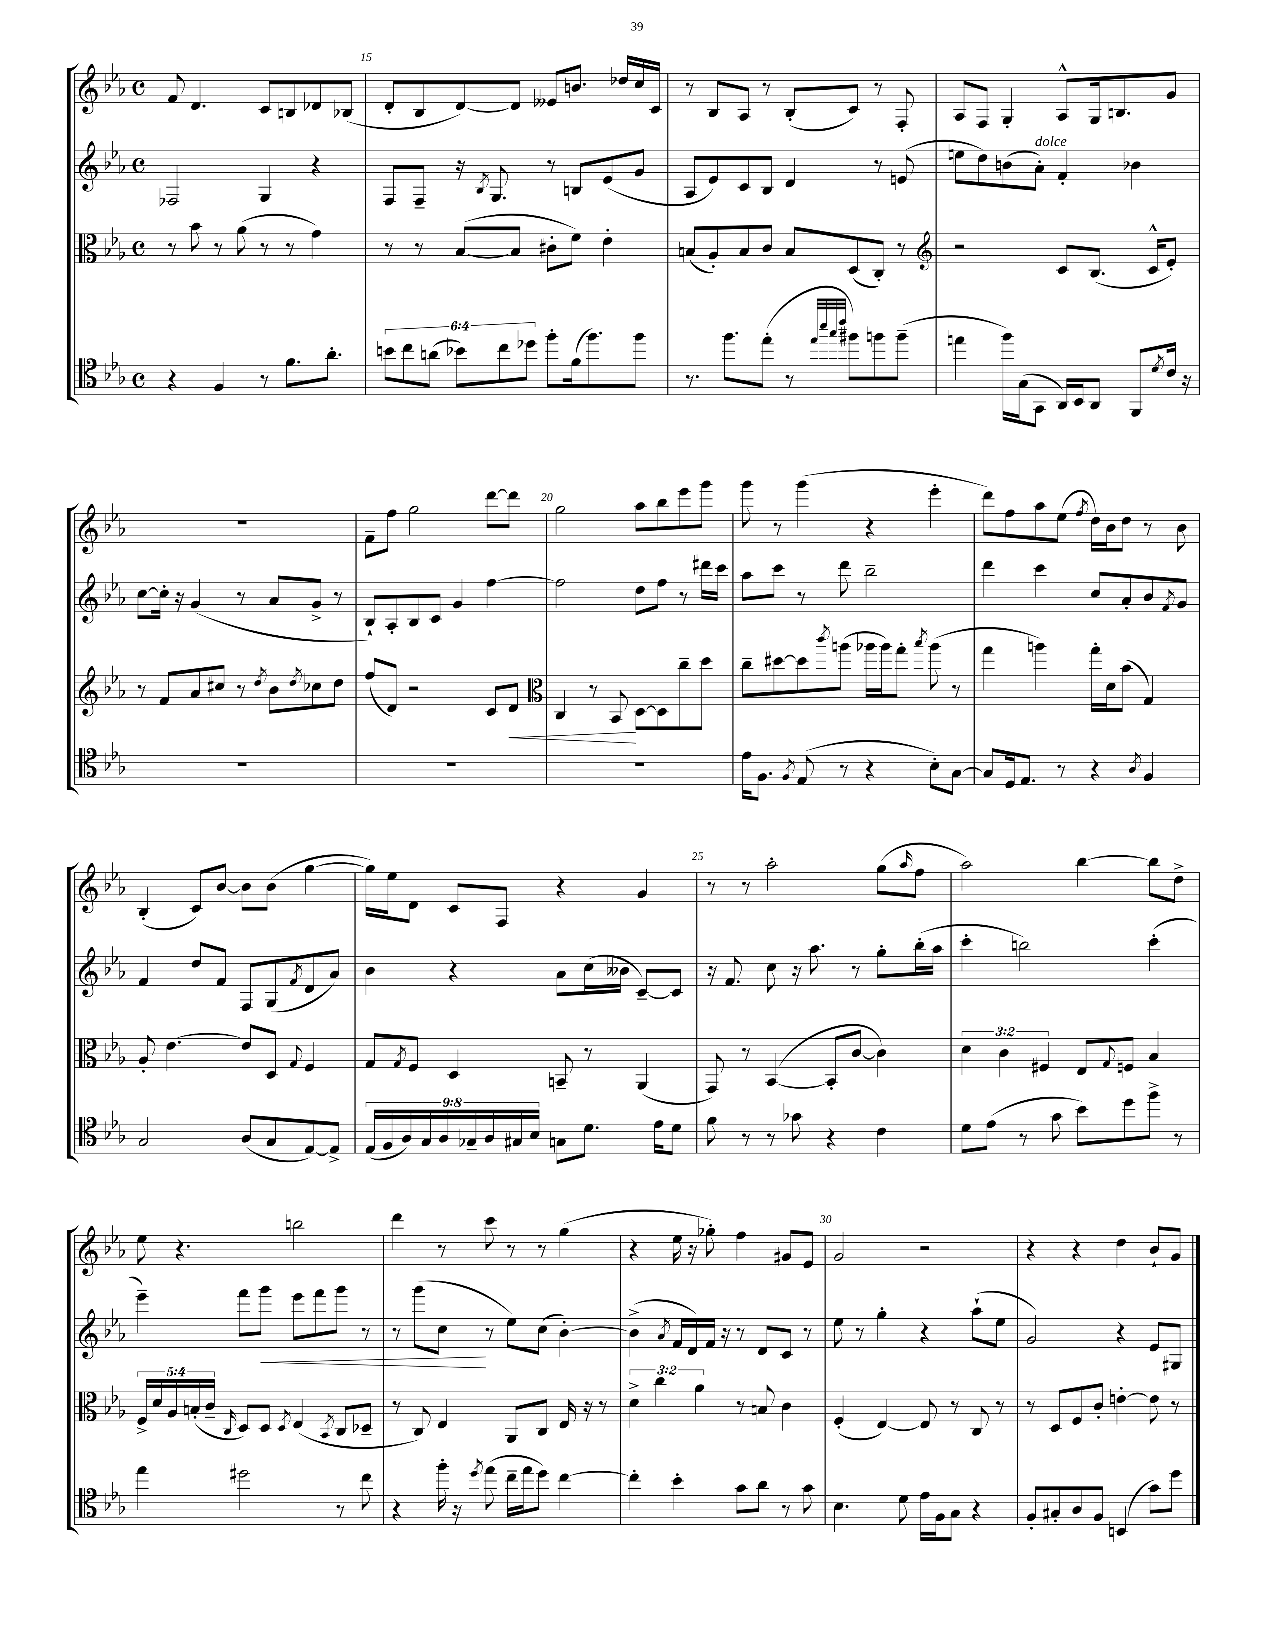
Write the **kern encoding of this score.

**kern	**kern	**dynam	**kern	**dynam	**kern
*part4	*part3	*part3	*part2	*part2	*part1
*staff4	*staff3	*staff3	*staff2	*staff2	*staff1
*clefC4	*clefC3	*	*clefG2	*	*clefG2
*k[b-e-a-]	*k[b-e-a-]	*	*k[b-e-a-]	*	*k[b-e-a-]
*M4/4	*M4/4	*	*M4/4	*	*M4/4
*met(c)	*met(c)	*	*met(c)	*	*met(c)
=14	=14	=14	=14	=14	=14
4r	8r	.	2F-X/	.	8f/
.	8b-\	.	.	.	4.d/
4F/	8r	.	.	.	.
.	(8a-\	.	.	.	.
8r	8r	.	4G/	.	8c/L
8.f\L	8r	.	.	.	8Bn/
.	4g\)	.	4r	.	8d-X/
8.a-'\J	.	.	.	.	.
.	.	.	.	.	(8B-X/J
=15	=15	=15	=15	=15	=15
12bn\L	8r	.	8F/L	.	8d'/L
12cc\	.	.	.	.	.
.	8r	.	8F~/J	.	8B-/
(12an\J	.	.	.	.	.
12b-X\L)	([8B-/L	.	16r	.	[8d/)
.	.	.	8qB-/	.	.
.	.	.	8.G/	.	.
12cc\	.	.	.	.	.
.	8B-/J]	.	.	.	8d/J]
12dd-X\J	.	.	.	.	.
8ff'\L	8c#X'\L	.	8r	.	8e--X/L
(16f\k	8f\J)	.	8Bn/L	.	8.bn/J
8.ff\)	.	.	.	.	.
.	4e-'\	.	(8e-/	.	.
.	.	.	.	.	16dd-X/LL
8ff\J	.	.	8g/J	.	16cc/
.	.	.	.	.	16c/JJ
=16	=16	=16	=16	=16	=16
8.r	(8Bn/L	.	8A-/L	.	8r
.	8A-'/)	.	8e-/)	.	8B-/L
8.ff\L	.	.	.	.	.
.	8B/	.	8c/	.	8A-/J
(8ee-'\J	8c/J	.	8B-/J	.	8r
8r	8B/L	.	4d/	.	(8B-'/L
32qqee-/LLL	.	.	.	.	.
32qqbb-/	.	.	.	.	.
32qqgg/	.	.	.	.	.
32qqccc/JJJ	.	.	.	.	.
8ff#X\L)	(8D/	.	.	.	8c/J)
8ffn\	8C'/J)	.	8r	.	8r
(8ff~\J	8r	.	(8en/	.	8F'/
=17	=17	=17	=17	=17	=17
*	*clefG2	*	*	*	*
4een\	2r	.	8een\L	.	8A-/L
.	.	.	8dd\)	.	8F/J
16ff\LL)	.	.	(8bn\	.	4G'/
(16G\J	.	.	.	.	.
!	!	!	!LO:TX:a:i:t=dolce	!	!
8GG\J	.	.	8a-'\J)	.	.
16AA-/LL)	8c/L	.	4f'/	.	8A-^^/L
16BB-/J	.	.	.	.	.
8AA-/J	(8.B-/J	.	.	.	16G/k
.	.	.	.	.	8.Bn/
8FF/L	.	.	4b-X\	.	.
.	16c^^/KL	.	.	.	.
8qd/	.	.	.	.	.
16c/Jk	8e-'/J)	.	.	.	8g/J
16r	.	.	.	.	.
!!LO:LB:g=z
=18	=18	=18	=18	=18	=18
1r	8r	.	[8cc\L	.	1r
.	8f/L	.	16cc'\Jk]	.	.
.	.	.	16r	.	.
.	8a-/	.	(4g/	.	.
.	8cc#X/J	.	.	.	.
.	8r	.	8r	.	.
.	8qdd/	.	.	.	.
.	8b-\L	.	8a-/L	.	.
.	8qdd/	.	.	.	.
.	8cc-X\	.	8g^/J	.	.
.	8dd\J	.	8r	.	.
=19	=19	=19	=19	=19	=19
1r	(8ff/L	.	8B-`/L)	.	8f~\L
.	8d/J)	.	8A-'/	.	8ff\J
.	2r	.	8B-/	.	2gg\
.	.	.	8c/J	.	.
.	.	.	4g/	.	.
.	8c/L	.	[4ff\	.	[8ddd\L
!	!	!LO:HP:b	!	!	!
.	8d/J	<	.	.	8ddd\J]
=20	=20	=20	=20	=20	=20
*	*clefC3	*	*	*	*
1r	4C/	.	2ff\]	.	2gg\
.	8r	.	.	.	.
.	8BB-/	.	.	.	.
.	[8D\L	[	8dd\L	.	8aa-\L
.	8D\]	.	8ff\J	.	8bb-\
.	8cc~\	.	8r	.	8eee-\
.	8dd\J	.	16ddd#X\LL	.	8ggg\J
.	.	.	16ccc\JJ	.	.
=21	=21	=21	=21	=21	=21
16e-\KL	8cc~\L	.	8aa-\L	.	8ggg\
8.F\J	.	.	.	.	.
.	[8dd#X\	.	8ccc\J	.	8r
8qF/	.	.	.	.	.
(8E-/	8dd#\]	.	8r	.	(4ggg\
.	8qccc/	.	.	.	.
8r	(8aan\J	.	8ddd\	.	.
4r	16aa-X\LL	.	2bb-~\	.	4r
.	16aa-\J)	.	.	.	.
.	8gg'\J	.	.	.	.
.	8qbb-/	.	.	.	.
8B-'\L)	(8aa-\	.	.	.	4eee-'\
[8G\J	8r	.	.	.	.
=22	=22	=22	=22	=22	=22
8G/L]	4gg\	.	4ddd\	.	8ddd\L)
16D/k	.	.	.	.	8ff\
8.E-/J	.	.	.	.	.
.	4aan\)	.	4ccc\	.	8aa-\
8r	.	.	.	.	(8ee-\J
.	.	.	.	.	8qff/
4r	16gg'\LL	.	8cc/L	.	16dd\LL)
.	16d\J	.	.	.	16b-\J
.	(8b-\J	.	8a-'/	.	8dd\J
8qA-/	.	.	.	.	.
4F/	4G/)	.	8b-/	.	8r
.	.	.	8qf/	.	.
.	.	.	8g/J	.	8b-\
!!LO:LB:g=z
=23	=23	=23	=23	=23	=23
2G/	8A-'/	.	4f/	.	(4B-'/
.	[4.e-\	.	.	.	.
.	.	.	8dd/L	.	8c/L)
.	.	.	8f/J	.	[8b-/J
(8A-/L	8e-/L]	.	8F/L	.	8b-\L]
8G/	8D/J	.	(8G/	.	(8b-\J
.	8qqG/	.	8qf/	.	.
[8E-/)	4F/	.	8d/	.	[4gg\
8E-^/J]	.	.	8a-/J)	.	.
=24	=24	=24	=24	=24	=24
(18E-/LL	8G/L	.	4b-\	.	16gg\LL])
18F/	.	.	.	.	.
.	.	.	.	.	16ee-\J
18A-/)	.	.	.	.	.
.	8qG/	.	.	.	.
.	8F/J	.	.	.	8d\J
18G/	.	.	.	.	.
18A-/	.	.	.	.	.
.	4D/	.	4r	.	8c/L
18G-X~/	.	.	.	.	.
18A-/	.	.	.	.	.
.	.	.	.	.	8F/J
18G#X/	.	.	.	.	.
18B-/JJ	.	.	.	.	.
8Gn\L	8BBn~/	.	8a-\L	.	4r
8.d\J	8r	.	(16cc\L	.	.
.	.	.	16b--X\JJ	.	.
.	(4AA-/	.	[8c~/L)	.	4g/
16e-\KL	.	.	.	.	.
8d\J	.	.	8c/J]	.	.
=25	=25	=25	=25	=25	=25
8f\	8GG/)	.	16r	.	8r
.	.	.	8.f/	.	.
8r	8r	.	.	.	8r
8r	([4BB-/	.	8cc\	.	2aa-'\
8g-X\	.	.	16r	.	.
.	.	.	8.aa-\	.	.
4r	8BB-'/L]	.	.	.	.
.	[8c/J	.	8r	.	.
4c\	4c\])	.	8gg'\L	.	(8gg\L
.	.	.	.	.	16qqaa-/
.	.	.	(16bb-'\L	.	8ff\J
.	.	.	16aa-\JJ	.	.
=26	=26	=26	=26	=26	=26
8d\L	6d\	.	4ccc'\	.	2aa-\)
(8e-\J	.	.	.	.	.
.	6c\	.	.	.	.
8r	.	.	2bbn\)	.	.
.	6F#X/	.	.	.	.
8g\	.	.	.	.	.
8b-\L)	8E-/L	.	.	.	[4bb-\
.	8qqG/	.	.	.	.
8dd\	8Fn/J	.	.	.	.
8ff^\J	4B-/	.	(4ccc'\	.	8bb-\L]
8r	.	.	.	.	8dd^\J
!!LO:LB:g=z
=27	=27	=27	=27	=27	=27
4ee-\	20F^/LL	.	4eee-~\)	.	8ee-\
.	20d/	.	.	.	.
.	20A-/	.	.	.	.
.	.	.	.	.	4.r
.	(20Bn'/	.	.	.	.
.	20c~/JJ	.	.	.	.
.	16qqC/	.	.	.	.
2dd#X\	8D/L)	.	8fff\L	.	.
!	!	!	!	!LO:HP:b	!
.	8D/J	.	8ggg\J	<	.
.	8qD/	.	.	.	.
.	(4E-/	.	8eee-\L	.	2bbn\
.	.	.	8fff\	.	.
.	8qBB-/	.	.	.	.
8r	8C/L	.	8ggg\J	.	.
8cc\	8D-X~/J	.	8r	.	.
=28	=28	=28	=28	=28	=28
4r	8r	.	8r	.	4ddd\
.	8C/)	.	(8ggg\L	.	.
16ff'\	4E-/	.	8cc\J	.	8r
16r	.	.	.	.	.
8qdd/	.	.	.	.	.
(8ee-\	.	.	8r	[	8ccc\
16cc~\LL	8AA-/L	.	8ee-\L)	.	8r
16ee-\J	.	.	.	.	.
8dd\J)	8C/J	.	(8cc\J	.	8r
[4cc\	16E-/	.	[4b-'\)	.	(4gg\
.	16r	.	.	.	.
.	8r	.	.	.	.
=29	=29	=29	=29	=29	=29
4cc'\]	6d^\	.	(4b-^\]	.	4r
.	6cc\	.	.	.	.
.	.	.	8qa-/	.	.
4b-'\	.	.	16f/LL	.	16ee-\
.	.	.	16d/)	.	16r
.	6a-\	.	.	.	.
.	.	.	16f/JJ	.	8gg-X'\)
.	.	.	16r	.	.
8g\L	8r	.	8r	.	4ff\
8a-\J	8Bn/	.	8d/L	.	.
8r	4c\	.	8c/J	.	8g#X/L
8g\	.	.	8r	.	8e-/J
=30	=30	=30	=30	=30	=30
4.B-\	(4F'/	.	8ee-\	.	2g/
.	.	.	8r	.	.
.	[4E-/)	.	4gg'\	.	.
8d\	.	.	.	.	.
16e-\LL	8E-/]	.	4r	.	2r
16F\J	.	.	.	.	.
8G\J	8r	.	.	.	.
4r	8C/	.	(8aa-`\L	.	.
.	8r	.	8ee-\J	.	.
=31	=31	=31	=31	=31	=31
8F'/L	8r	.	2g/)	.	4r
8G#X'/	8D/L	.	.	.	.
8A-/	8F/	.	.	.	4r
8F/J	8c'/J	.	.	.	.
(4BBn/	[4en'\	.	4r	.	4dd\
8g\L)	8e\]	.	8e-/L	.	8b-`/L
8dd\J	8r	.	8G#X/J	.	8g/J
==	==	==	==	==	==
*-	*-	*-	*-	*-	*-
